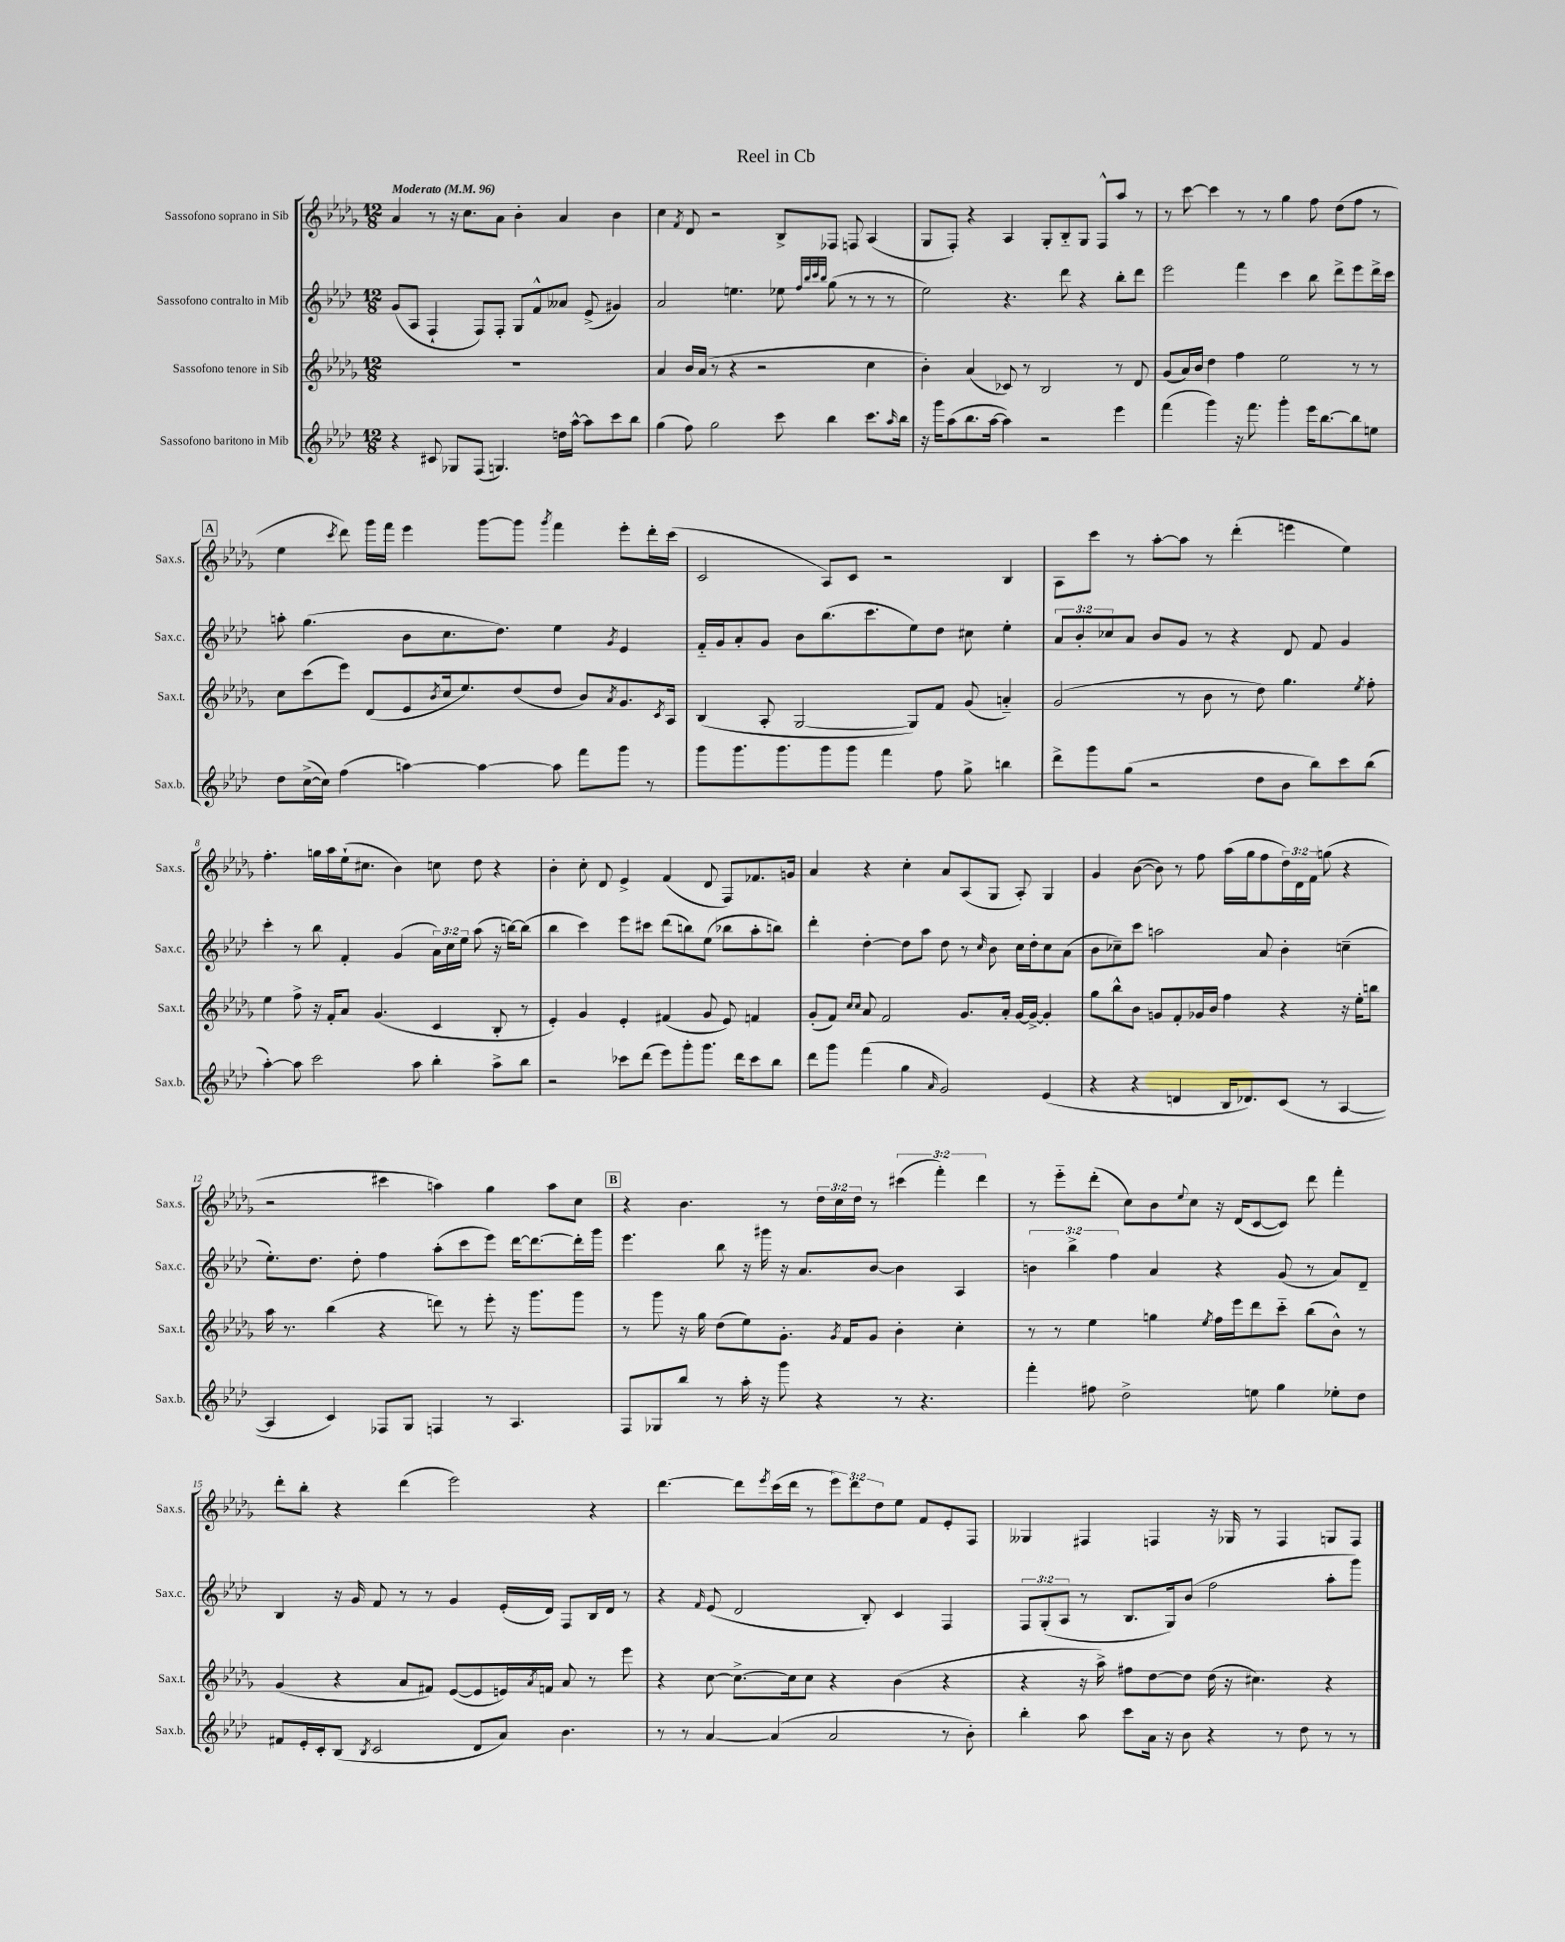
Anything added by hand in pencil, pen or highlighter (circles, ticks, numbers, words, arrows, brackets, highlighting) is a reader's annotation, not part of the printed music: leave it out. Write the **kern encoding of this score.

**kern	**kern	**kern	**kern
*part4	*part3	*part2	*part1
*staff4	*staff3	*staff2	*staff1
*I"Sassofono baritono in Mib	*I"Sassofono tenore in Sib	*I"Sassofono contralto in Mib	*I"Sassofono soprano in Sib
*I'Sax.b.	*I'Sax.t.	*I'Sax.c.	*I'Sax.s.
*clefG2	*clefG2	*clefG2	*clefG2
*k[b-e-a-d-]	*k[b-e-a-d-g-]	*k[b-e-a-d-]	*k[b-e-a-d-g-]
*M12/8	*M12/8	*M12/8	*M12/8
*MM96	*MM96	*MM96	*MM96
=1	=1	=1	=1
!	!	!	!LO:TX:a:B:t=Moderato
4r	1.r	(8g/L	4a-/
.	.	8A-/J	.
8c#X/	.	4F`/	8r
8G-X/L	.	.	16r
.	.	.	8.cc\L
(8F/J	.	8F/L)	.
4.Gn/)	.	8F'/J	8a-\J
.	.	8G/L	4b-'\
.	.	8f^^/	.
16ddn\LL	.	8a--X/J	4a-/
[16aa-^^\JJ	.	.	.
8aa-\L]	.	(8e-^/	.
8ccc\	.	4g#X/)	4b-\
8bb-\J	.	.	.
=2	=2	=2	=2
(4gg\	4a-/	2a-/	4cc\
.	.	.	8qf/
8ff\)	16b-/LL	.	8d-/
.	(16a-/JJ	.	.
2gg\	8r	.	2r
.	4r	4.een\	.
.	2r	.	.
8ccc\	.	8ee-X\	8B-^/L
.	.	32qqff/LLL	.
.	.	32qqbb-/	.
.	.	32qqccc/	.
.	.	32qqbb-/JJJ	.
4bb-\	.	(8gg\	8F-X/J
.	.	8r	8Fn/
8.ccc\L	4cc\	8r	(4A-/
.	.	8r	.
16qqaa-/	.	.	.
16bb-\Jk	.	.	.
=3	=3	=3	=3
16r	4b-'\)	2ee-\)	8G-/L
16ggg\KL	.	.	.
(8aa-\	.	.	8F'/J)
8.bb-\	(4a-/	.	4r
[16aa-\Jk	.	.	.
4aa-\])	8c-X/)	4.r	4A-/
.	8r	.	.
2r	2B-/	.	8G-'/L
.	.	8ddd-\	8B-/
.	.	4r	8G-/J
.	.	.	8F^^/L
4eee-\	8r	8bb-'\L	8aa-/J
.	8d-/	8ddd-\J	8r
=4	=4	=4	=4
(4fff\	(8g-/L	2eee-\	8r
.	16a-/L)	.	[8ccc\
.	16b-/JJ	.	.
4ggg\)	4dd-\	.	4ccc\]
16r	4ff\	4fff\	8r
8.fff\	.	.	.
.	.	.	8r
4ggg'\	2ee-\	4ccc\	4gg-\
16eee-\KL	.	8bb-\	8ff\
[8.bb-\	.	.	.
.	.	8ddd-^\L	(8dd-\L
8bb-\]	8r	8eee-\	8ff\J
8een\J	8r	16ddd-^\L	8r
.	.	16ccc\JJ	.
!!LO:LB:g=z
!!LO:REH:place=s1:t=A
=5	=5	=5	=5
8dd-\L	8cc\L	8aan'\	4ee-\
([16cc^\L	(8ccc\	(4.gg\	.
16cc\JJ])	.	.	.
.	.	.	8qccc/
(4ff\	8eee-\J)	.	8ddd-\)
.	(8d-/L	.	16ggg-\LL
.	.	.	16fff\JJ
[4aan\)	8e-/	8b-\L	4eee-\
.	8qb-/	.	.
.	16cc/k	8.cc\	.
.	8.ee-/)	.	.
4aa\_	.	.	[8ggg-\L
.	.	8.dd-\J)	.
.	(8dd-/	.	8ggg-\J]
.	.	.	8qggg-/
8aa\]	8dd-/J	4ee-\	4fff\
8fff\L	8b-/L)	.	.
.	8qa-/	8qg/	.
8ggg\J	8.g-/	4e-/	8eee-'\L
8r	.	.	16ddd-'\L
.	8qc/	.	.
.	16A-/Jk	.	(16ccc\JJ
=6	=6	=6	=6
8ggg\L	(4B-/	16f/LL	2c/
.	.	16g/J	.
8.ggg\	.	8a-'/	.
.	8A-'/	8g/J	.
8.ggg\	.	.	.
.	[2G-/	8b-\L	.
8ggg\	.	(8.bb-\	8A-/L)
8ggg\J	.	.	8c/J
.	.	8.ccc\	.
4fff\	.	.	2r
.	8G-/L])	8ee-\)	.
8ff\	8f/J	8dd-\J	.
8gg^\	(8g-/	8cc#X\	.
4bbn\	4an/)	4ee-'\	4B-/
=7	=7	=7	=7
8ddd-^\L	(2g-/	12a-/L	8A-\L
.	.	12b-'/	.
8ggg\	.	.	8ccc\J
.	.	12cc-X/	.
(8gg\J	.	8a-/J	8r
2r	.	8b-/L	[8aa-'\L
.	8r	8g/J	8aa-\J]
.	8b-\	8r	8r
.	8r	4r	(4ddd-'\
8dd-\L	8dd-\)	.	.
8b-\J	4.gg-\	8d-/	4eeen\
8bb-\L)	.	8f/	.
8ccc\	.	4g/	4ee-\)
.	8qee-/	.	.
(8bb-\J	8ff'\	.	.
!!LO:LB:g=z
=8	=8	=8	=8
[4aa-'\)	4ee-\	4ccc'\	4.ff'\
8aa-\]	8ff^\	8r	.
2ccc\	16r	8bb-\	16ggn\LL
.	16f'/KL	.	16aa-\
.	8a-/J	4f'/	(16ee-`\J
.	.	.	8.cc#X\J
.	(4.g-/	.	.
.	.	(4g/	4b-\)
8aa-\	.	.	.
4bb-'\	4c/	24a-\LL)	8ccn\
.	.	24cc\	.
.	.	24ee-\JJ	.
.	.	(8aa-\	8dd-\
8aa-^\L	8B-'/	16r	4r
.	.	[16bbn\KL)	.
8bb-\J	8r	(8bb\J]	.
=9	=9	=9	=9
2r	4e-'/)	4bb-\	4b-'\
.	4g-/	4ccc\)	8cc'\
.	.	.	8d-/
8ccc-X\L	4e-'/	8eee-\L	4e-^/
(8ddd-\J	.	8ccc#X\J	.
8eee-\L)	(4f#X/	(8ddd-\L	(4f/
8ggg'\	.	8bbn\)	.
8.ggg\J	8g-/	(8ee-\J	8d-/
.	8e-/)	8bb-X\L	8F/L)
16ddd-\KL	.	.	.
8ccc-\	4fn/	8aa-'\	8.f-X/
8bb-\J	.	8bbn\J)	.
.	.	.	16gn/Jk
=10	=10	=10	=10
8ddd-\L	(8g-'/L	4ddd-'\	4a-/
8ggg\J	8f/J)	.	.
.	16qqcc/LL	.	.
.	16qqcc/JJ	.	.
(4fff\	8a-/	[4dd-'\	4r
.	2f/	.	.
4gg\	.	8dd-\L]	4cc'\
.	.	8aa-\J	.
16qqa-/	.	.	.
2g/)	.	8dd-\	8a-/L
.	8.g-/L	8r	(8A-/
.	.	16qqcc/	.
.	.	8b-\	8G-/J
.	16a-'/Jk	.	.
.	[16g-/LL	16cc\LL	8A-'/)
.	16g-^/JJ_	16dd-'\J	.
(4e-/	4g-'/]	8cc\	4G-/
.	.	(8a-\J	.
=11	=11	=11	=11
4r	8gg-\L	8b-\L	4g-/
.	8bb-^^\	8cc-X~\)	.
4r	8b-\J	8ccc\J	([8b-\
.	8gn/L	2aan\	8b-\])
4dn/	8f'/	.	8r
.	16g-X/L	.	8ff\
.	16b-/JJ	.	.
16B-/KL	4ff\	.	(16aa-\LL
8.d-X/)	.	.	16gg-\J
.	.	8a-/	8ff\
(8c/J	4r	4b-'\	24dd-\L)
.	.	.	24d-\
.	.	.	24f\JJ
8r	.	.	(8ggn\
[4A-/	16r	(4ccn~\	4r
.	16ee-'\KL	.	.
.	8bbn\J	.	.
!!LO:LB:g=z
=12	=12	=12	=12
4A-/]	16aa-\	8.ee-'\L)	2r
.	8.r	.	.
.	.	8.dd-\J	.
4c/)	(4bb-\	.	.
.	.	8dd-'\	.
8F-X/L	4r	4ff\	4ccc#X\
8G/J	.	.	.
4Fn/	8dddn\)	(8aa-'\L	4aan\)
.	8r	8ccc\	.
8r	8eee-'\	8eee-\J)	4gg-\
4.A-/	16r	[16ddd-\KL	.
.	8.ggg-\L	8.ddd-\_	.
.	.	.	8aa\L
.	8ggg-\J	16ddd-'\L]	8cc\J
.	.	16ggg\JJ	.
!!LO:REH:place=s1:t=B
=13	=13	=13	=13
8F/L	8r	4.eee-\	4r
8G-X/	8ggg-\	.	.
8bb-/J	16r	.	4.b-\
.	16gg-\	.	.
8r	(8dd-\L	8bb-\	.
16aa-'\	8ee-\)	16r	.
16r	.	16ggg#X\	.
8ggg\	8.g-'\J	16r	8r
.	.	8.a-/L	.
4r	.	.	24dd-\LL
.	.	.	24cc\
.	8qg-/	.	.
.	16f/KL	.	.
.	.	.	24dd-\JJ
.	8g-/J	[8b-/J	8r
8r	4b-'\	4b-\]	(6ccc#X\
4.r	.	.	.
.	.	.	6fff'\)
.	4cc'\	4A-/	.
.	.	.	6ddd-\
=14	=14	=14	=14
4fff'\	8r	6bn\	8r
.	8r	.	8eee-\L
.	.	6bb-^\	.
8ff#X\	4ee-\	.	(8ddd-'\J
.	.	6ff\	.
2dd-^\	.	.	8cc\L)
.	4ggn\	4a-/	8b-\
.	.	.	8qqee-/
.	.	.	8cc\J
.	8qee-/	.	.
.	16ff\LL	4r	16r
.	16eee-\J	.	(16d-/KL
8een\	8ddd-\	.	[8c/
4gg\	8ccc\J	(8g/	8c/J])
.	(8bb-\L	8r	8ddd-\
8ee-X'\L	8b-^^\J)	8a-/L)	4fff'\
8dd-\J	8r	8d-~/J	.
!!LO:LB:g=z
=15	=15	=15	=15
8f#X/L	(4g-/	4B-/	8ddd-'\L
16e-'/L	.	.	8bb-'\J
16c'/J	.	.	.
(8B-/J	4r	16r	4r
.	.	16g/	.
8qB-/	.	.	.
2c/	.	8f/	.
.	8a-/L	8r	(4ddd-\
.	8f#X/J)	8r	.
.	([8e-/L	4g/	2eee-\)
8d-/L	8e-/]	.	.
8a-/J)	16en/L)	(16e-'/LL	.
.	8qa-/	.	.
.	16fn/JJ	16d-/JJ)	.
4.b-\	8a-/	8F/L	.
.	8r	16B-/L	4r
.	.	16d-/JJ	.
.	8eee-\	8r	.
=16	=16	=16	=16
8r	4r	4r	[4.ddd-\
8r	.	.	.
.	.	16qqf/	.
[4a-/	[8cc\	(8e-/	.
.	8.cc^\L_	2d-/	8ddd-\L]
.	.	.	8qeee-/
(4a-/]	.	.	(16ccc\L
.	16cc\k]	.	16ddd-\JJ
.	8cc\J	.	8r
2a-/	4r	.	12eee-\L)
.	.	.	12ddd-\
.	.	8B-'/)	.
.	.	.	12dd-\
.	(4b-\	4c/	8ee-\J
.	.	.	8f/L
8r	4r	4F/	8e-'/
8b-'\)	.	.	8F/J
=17	=17	=17	=17
4bb-'\	4r	12F/L	4G--X/
.	.	(12G'/	.
.	.	12A-/J	.
8aa-\	16r	8r	4F#X/
.	16aa-^\)	.	.
8ccc\L	8ff#X\L	8.B-/L	.
16a-\Jk	[8dd-\	.	4Fn/
16r	.	16G/k)	.
8b-\	8dd-\J]	(8b-/J	.
4r	(16dd-\	2ff\	16r
.	16r	.	16G-X/
.	4.cc#X\)	.	8r
8r	.	.	4F/
8dd-\	.	.	.
8r	4r	8aa-'\L	8Gn/L
8r	.	8ggg\J)	8F/J
==	==	==	==
*-	*-	*-	*-
